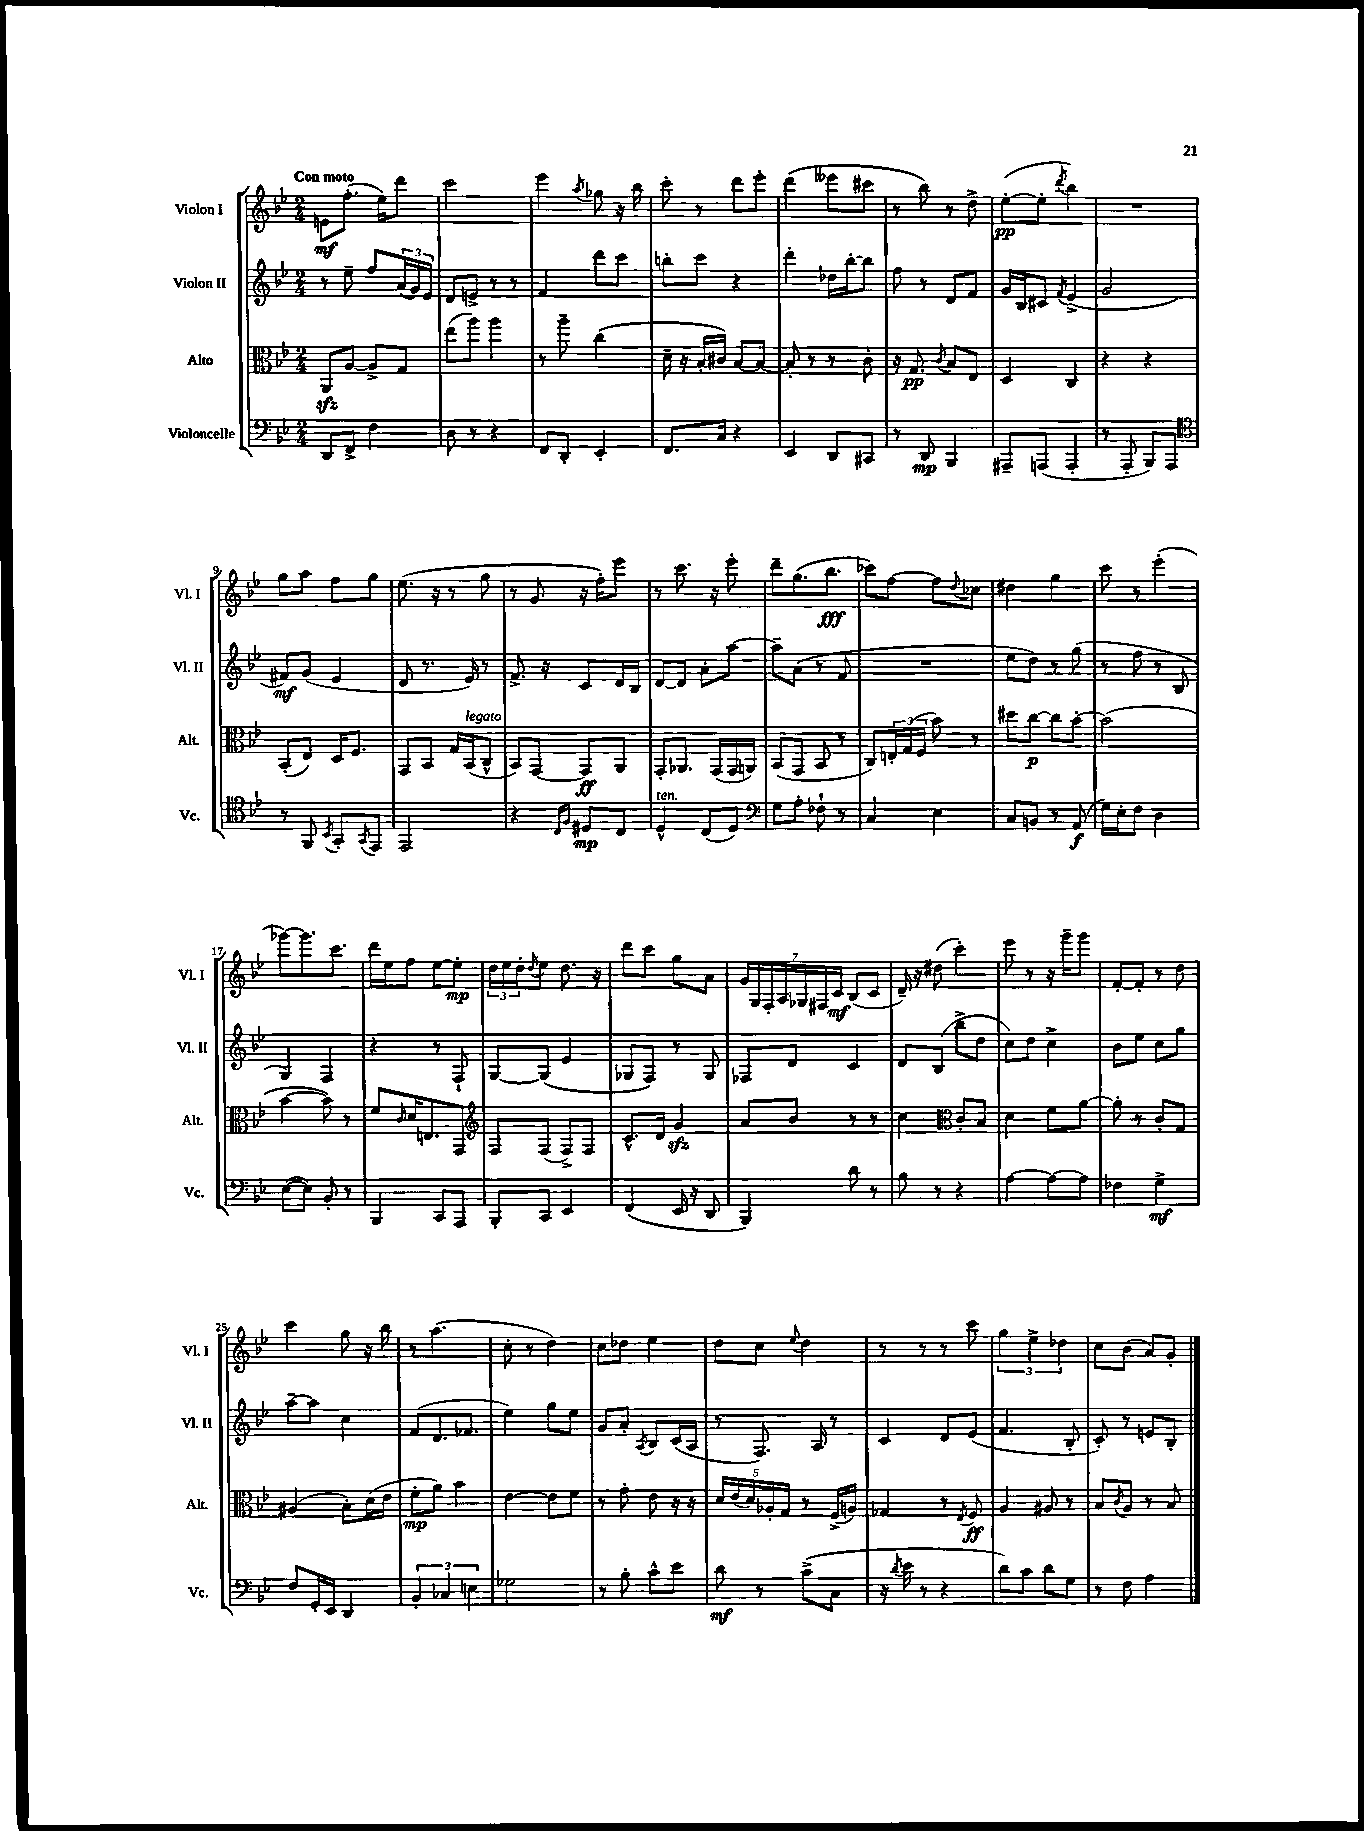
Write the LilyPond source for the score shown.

<<
\new StaffGroup <<
\new Staff = "s0" \with { instrumentName = "Violon I" shortInstrumentName = "Vl. I" } {
    \clef treble \key bes \major \numericTimeSignature \time 2/4 \tempo "Con moto"
    e'8\mf f''8.-.( ees''16) d'''8 |
    c'''2 |
    ees'''4 \acciaccatura { a''8 } ges''8 r16 bes''16 |
    c'''8-. r8 d'''8 ees'''8-. |
    d'''4( eeses'''8 cis'''8 |
    r8 bes''8) r8 d''8-> |
    ees''8~-.\pp( ees''8-. \acciaccatura { d'''8 } bes''4) |
    R2 |
    g''8 a''8 f''8 g''8 |
    ees''8.( r16 r8 g''8 |
    r8 g'8 r16 f''16-.) ees'''8 |
    r8 c'''8. r16 ees'''8-. |
    d'''8-- g''8.( bes''8.\fff |
    ces'''8) f''8~ f''8 \appoggiatura { d''8 } ces''8 |
    dis''4 g''4 |
    c'''8 r8 ees'''4-.( |
    ges'''8~) ges'''8. c'''8. |
    d'''16 ees''16 f''8 ees''8~ ees''8-.\mp |
    \tuplet 3/2 { d''16 ees''16 d''16-. } \acciaccatura { d''8 } ees''8 d''8. r16 |
    d'''8 c'''8 g''8 a'8 |
    \tuplet 7/4 { g'16 g16 f16-. a16 ges16 fis16 c'16\mf } bes8( c'8 |
    d'16--) r16 dis''8( c'''4-.) |
    ees'''8 r8 r16 g'''16-- g'''8 |
    f'8~-. f'8-. r8 d''8 |
    c'''4 g''8 r16 bes''16 |
    r8 a''4.( |
    c''8-. r8 d''4) |
    c''8 des''8 ees''4 |
    d''8 c''8 \appoggiatura { ees''8 } d''4 |
    r8 r8 r8 c'''8 |
    \tuplet 3/2 { g''4 ees''4-> des''4 } |
    c''8 bes'8( a'8) g'8-. \bar "|." |
}
\new Staff = "s1" \with { instrumentName = "Violon II" shortInstrumentName = "Vl. II" } {
    \clef treble \key bes \major \numericTimeSignature \time 2/4
    r8 ees''8-- f''8 \tuplet 3/2 { a'16( g'16) ees'16 } |
    d'8 e'8-> r8 r8 |
    f'4 d'''8 c'''8 |
    b''8-. c'''8 r4 |
    d'''4-. des''16 bes''16~-. bes''8 |
    f''8 r8 d'8 f'8 |
    g'16 bes16 cis'8 \acciaccatura { f'8 } ees'4->( |
    g'2 |
    fis'8\mf) g'8( ees'4 |
    d'8 r8. ees'16) r8 |
    f'8.-> r16 c'8 d'16 bes16 |
    d'8~ d'8 a'8-. a''8~ |
    a''8-- a'8( r8 f'8 |
    R2 |
    ees''8 d''8) r8 g''8( |
    r8 f''8 r8 bes8 |
    g4) f4 |
    r4 r8 f8-! |
    g8~ g8( ees'4 |
    ges8 f8) r8 ges8 |
    fes8 d'8 c'4 |
    d'8 bes8( bes''8-> d''8 |
    c''8) d''8 c''4-> |
    bes'8 ees''8 c''8 g''8 |
    a''8~-- a''8 c''4 |
    f'8( d'8. fes'8. |
    ees''4) g''8 ees''8 |
    g'8 a'8-. \acciaccatura { a8 } bes8 c'16( a16 |
    r8 f8.) a16 r8 |
    c'4 d'8 ees'8( |
    f'4. bes8-. |
    c'8-.) r8 e'8 bes8-. \bar "|." |
}
\new Staff = "s2" \with { instrumentName = "Alto" shortInstrumentName = "Alt." } {
    \clef alto \key bes \major \numericTimeSignature \time 2/4
    a,8\sfz a8~ a8-> g8 |
    ees''8( a''8) a''4 |
    r8 a''8-- c''4( |
    d'16-- r16 bes16-. cis'16) bes8~ bes8~ |
    bes8-. r8 r8 c'8-. |
    r16 g8.\pp \acciaccatura { c'8 } bes8 ees8 |
    d4 c4 |
    r4 r4 |
    bes,8-.( ees8) d16 f8. |
    g,8 bes,8 g16 bes,16^\markup { \italic "legato" }( c8-^ |
    bes,8) g,8~ g,8\ff a,8 |
    g,8-. aes,8. g,16( g,16 a,16) |
    bes,8( g,8 bes,8 r8 |
    c8) \tuplet 3/2 { e16-. g16( f16 } bes'8) r8 |
    dis''8 c''8~\p c''8 bes'8~-. |
    bes'2( |
    bes'4~ bes'8) r8 |
    f'8 \grace { c'16 } d'16 e8. g,8 |
    \clef treble f8 f8( f8->) f8 |
    c'8.-^ d'16 g'4\sfz |
    a'8 bes'8 r8 r8 |
    c''4 \clef alto c'8-. bes8 |
    d'4 f'8 a'8~ |
    a'8-. r8 c'8-. g8 |
    ais4( bes8-.) d'16( ees'16 |
    f'8-.\mp a'8) bes'4 |
    ees'4~ ees'8 f'8 |
    r8 g'8-. ees'8 r16 r16 |
    \tuplet 5/4 { d'16 ees'16( d'16) aes16-. g16 } r8 f16->( a16) |
    ges4 r8 \acciaccatura { ees8 } f8\ff |
    a4 ais8 r8 |
    bes8 \acciaccatura { c'8 } a8 r8 bes8 \bar "|." |
}
\new Staff = "s3" \with { instrumentName = "Violoncelle" shortInstrumentName = "Vc." } {
    \clef bass \key bes \major \numericTimeSignature \time 2/4
    d,8 f,8-> f4 |
    d8 r8 r4 |
    f,8 d,8-. ees,4-. |
    f,8. c16 r4 |
    ees,4 d,8 cis,8 |
    r8 d,8\mp bes,,4 |
    ais,,8-- a,,8( a,,4-. |
    r8 a,,8-. bes,,8) a,,8 |
    \clef tenor r8 f,8 \acciaccatura { bes,8 } g,8-. \acciaccatura { g,8 } ees,8 |
    ees,2 |
    r4 \grace { c16 f16 } dis8\mp c8 |
    d4-^^\markup { \italic "ten." } c8( d8) |
    \clef bass g8 a8-. fes8-! r8 |
    c4 ees4 |
    c8 b,8 r8 a,8\f( |
    g16) ees16-. f8 d4 |
    ees8~( ees8) bes,8-. r8 |
    bes,,4 c,8 a,,8 |
    bes,,8-. c,8 ees,4 |
    f,4( ees,16 r16 d,8 |
    bes,,4) d'8 r8 |
    bes8 r8 r4 |
    a4~ a8~ a8 |
    fes4 g4->\mf |
    f8 g,16-. ees,16 d,4 |
    \tuplet 3/2 { bes,4-. ces4 e4 } |
    ges2 |
    r8 bes8-. c'8-^ ees'8 |
    d'8\mf r8 c'8->( c8 |
    r16 \acciaccatura { d'8 } ees'16 r8 r4 |
    d'8) c'8 d'8 g8 |
    r8 f8 a4 \bar "|." |
}
>>
>>
